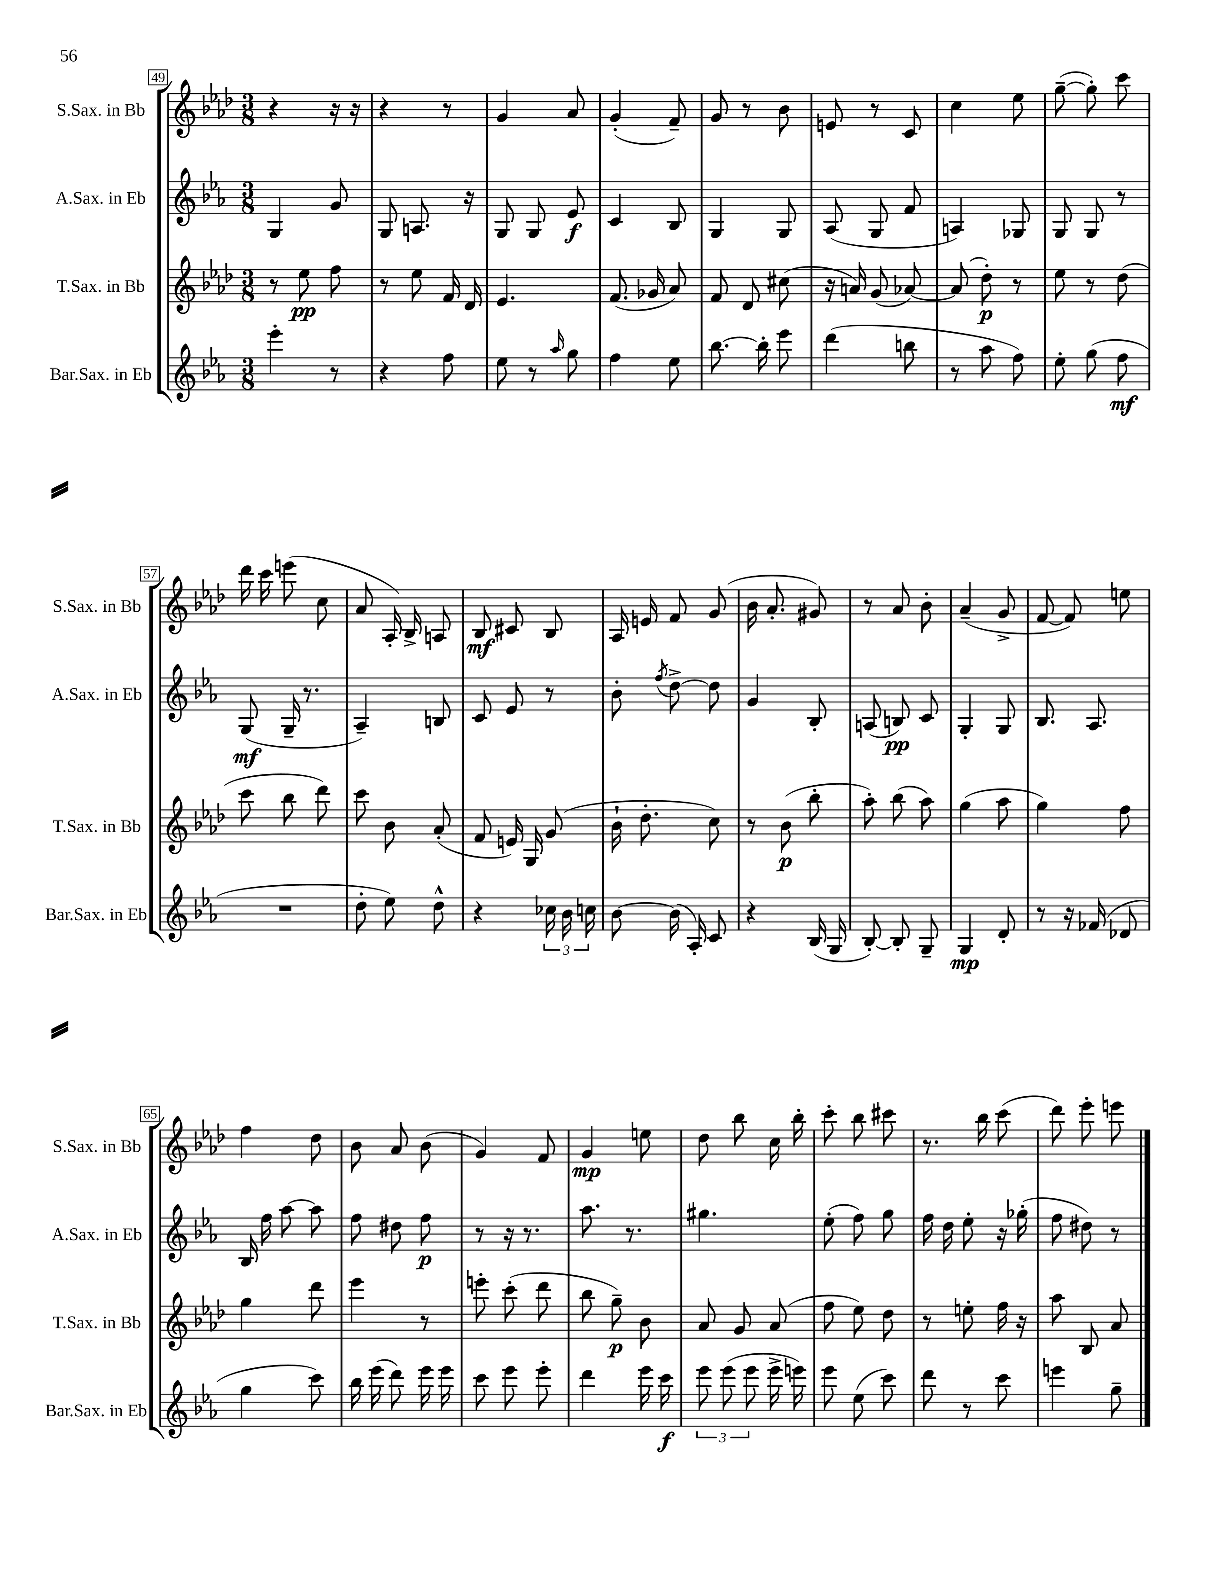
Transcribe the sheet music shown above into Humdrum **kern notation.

**kern	**dynam	**kern	**dynam	**kern	**dynam	**kern	**dynam
*part4	*part4	*part3	*part3	*part2	*part2	*part1	*part1
*staff4	*staff4	*staff3	*staff3	*staff2	*staff2	*staff1	*staff1
*I"Bar.Sax. in Eb	*	*I"T.Sax. in Bb	*	*I"A.Sax. in Eb	*	*I"S.Sax. in Bb	*
*I'Bar.Sax. in Eb	*	*I'T.Sax. in Bb	*	*I'A.Sax. in Eb	*	*I'S.Sax. in Bb	*
*clefG2	*	*clefG2	*	*clefG2	*	*clefG2	*
*k[b-e-a-]	*	*k[b-e-a-d-]	*	*k[b-e-a-]	*	*k[b-e-a-d-]	*
*M3/8	*	*M3/8	*	*M3/8	*	*M3/8	*
=49	=49	=49	=49	=49	=49	=49	=49
4eee-'\	.	8r	.	4G/	.	4r	.
.	.	8ee-\	pp	.	.	.	.
8r	.	8ff\	.	8g/	.	16r	.
.	.	.	.	.	.	16r	.
=50	=50	=50	=50	=50	=50	=50	=50
4r	.	8r	.	8G/	.	4r	.
.	.	8ee-\	.	8.An/	.	.	.
8ff\	.	16f/	.	.	.	8r	.
.	.	16d-/	.	16r	.	.	.
=51	=51	=51	=51	=51	=51	=51	=51
8ee-\	.	4.e-/	.	8G/	.	4g/	.
8r	.	.	.	8G/	.	.	.
16qqaa-/	.	.	.	.	.	.	.
8gg\	.	.	.	8e-/	f	8a-/	.
=52	=52	=52	=52	=52	=52	=52	=52
4ff\	.	(8.f/	.	4c/	.	(4g'/	.
.	.	16g-X/	.	.	.	.	.
8ee-\	.	8a-/)	.	8B-/	.	8f~/)	.
=53	=53	=53	=53	=53	=53	=53	=53
[8.bb-\	.	8f/	.	4G/	.	8g/	.
.	.	8d-/	.	.	.	8r	.
16bb-'\]	.	.	.	.	.	.	.
8eee-\	.	(8cc#X\	.	8G/	.	8b-\	.
=54	=54	=54	=54	=54	=54	=54	=54
(4ddd\	.	16r	.	(8A-/	.	8en/	.
.	.	16an/)	.	.	.	.	.
.	.	(8g/	.	8G/	.	8r	.
8bbn\	.	[8a-X/)	.	8f/	.	8c/	.
=55	=55	=55	=55	=55	=55	=55	=55
8r	.	(8a-/]	.	4An/)	.	4cc\	.
8aa-\	.	8dd-'\)	p	.	.	.	.
8ff\)	.	8r	.	8G-X/	.	8ee-\	.
=56	=56	=56	=56	=56	=56	=56	=56
8ee-'\	.	8ee-\	.	8G/	.	([8gg~\	.
(8gg\	.	8r	.	8G/	.	8gg'\])	.
8ff\	mf	(8dd-\	.	8r	.	8ccc\	.
!!LO:LB:g=z
=57	=57	=57	=57	=57	=57	=57	=57
4.r	.	8ccc\	.	(8G/	mf	16ddd-\	.
.	.	.	.	.	.	16ccc\	.
.	.	8bb-\	.	16G~/	.	(8eeen\	.
.	.	.	.	8.r	.	.	.
.	.	8ddd-\)	.	.	.	8cc\	.
=58	=58	=58	=58	=58	=58	=58	=58
8dd'\	.	8ccc\	.	4A-~/)	.	8a-/	.
8ee-\)	.	8b-\	.	.	.	16A-'/)	.
.	.	.	.	.	.	16B-^/	.
8dd^^\	.	(8a-'/	.	8Bn/	.	8An/	.
=59	=59	=59	=59	=59	=59	=59	=59
4r	.	8f/	.	8c/	.	8B-/	mf
.	.	16en/)	.	8e-/	.	8c#X/	.
.	.	16G/	.	.	.	.	.
24cc-X\	.	(8g/	.	8r	.	8B-/	.
24b-\	.	.	.	.	.	.	.
24ccn\	.	.	.	.	.	.	.
=60	=60	=60	=60	=60	=60	=60	=60
[8b-\	.	16b-`\	.	8b-'\	.	16A-/	.
.	.	8.dd-'\	.	.	.	16en/	.
.	.	.	.	8qff/	.	.	.
(16b-\]	.	.	.	[8dd^\	.	8f/	.
16A-'/)	.	.	.	.	.	.	.
8c/	.	8cc\)	.	8dd\]	.	(8g/	.
=61	=61	=61	=61	=61	=61	=61	=61
4r	.	8r	.	4g/	.	16b-\	.
.	.	.	.	.	.	8.a-'/	.
.	.	(8b-\	p	.	.	.	.
(16B-/	.	8bb-'\	.	8B-'/	.	8g#X/)	.
16G/	.	.	.	.	.	.	.
=62	=62	=62	=62	=62	=62	=62	=62
[8B-'/)	.	8aa-'\)	.	(8An/	.	8r	.
8B-'/]	.	(8bb-\	.	8Bn/)	pp	8a-/	.
8G~/	.	8aa-\)	.	8c/	.	8b-'\	.
=63	=63	=63	=63	=63	=63	=63	=63
4G/	mp	(4gg\	.	4G'/	.	(4a-~/	.
8d'/	.	8aa-\	.	8G/	.	8g^/	.
=64	=64	=64	=64	=64	=64	=64	=64
8r	.	4gg\)	.	8.B-/	.	[8f/	.
16r	.	.	.	.	.	8f/])	.
(16f-X/	.	.	.	8.A-/	.	.	.
8d-X/	.	8ff\	.	.	.	8een\	.
!!LO:LB:g=z
=65	=65	=65	=65	=65	=65	=65	=65
4gg\	.	4gg\	.	16B-/	.	4ff\	.
.	.	.	.	16ff\	.	.	.
.	.	.	.	[8aa-\	.	.	.
8ccc\)	.	8ddd-\	.	8aa-\]	.	8dd-\	.
=66	=66	=66	=66	=66	=66	=66	=66
16bb-\	.	4eee-\	.	8ff\	.	8b-\	.
(16eee-\	.	.	.	.	.	.	.
8ddd\)	.	.	.	8dd#X\	.	8a-/	.
16eee-\	.	8r	.	8ff\	p	(8b-\	.
16eee-\	.	.	.	.	.	.	.
=67	=67	=67	=67	=67	=67	=67	=67
8ccc\	.	8eeen'\	.	8r	.	4g/)	.
8eee-\	.	(8ccc'\	.	16r	.	.	.
.	.	.	.	8.r	.	.	.
8eee-'\	.	8ddd-\	.	.	.	8f/	.
=68	=68	=68	=68	=68	=68	=68	=68
4ddd\	.	8bb-\	.	8.aa-\	.	4g/	mp
.	.	8gg~\)	p	.	.	.	.
.	.	.	.	8.r	.	.	.
16eee-\	.	8b-\	.	.	.	8een\	.
16ccc\	f	.	.	.	.	.	.
=69	=69	=69	=69	=69	=69	=69	=69
12eee-\	.	8a-/	.	4.gg#X\	.	8dd-\	.
(12eee-\	.	.	.	.	.	.	.
.	.	8g/	.	.	.	8bb-\	.
12eee-\	.	.	.	.	.	.	.
16eee-^\	.	(8a-/	.	.	.	16cc\	.
16eeen\)	.	.	.	.	.	16bb-'\	.
=70	=70	=70	=70	=70	=70	=70	=70
8eee-\	.	8ff\	.	(8ee-'\	.	8ccc'\	.
(8ee-\	.	8ee-\)	.	8ff\)	.	8bb-\	.
8ccc\)	.	8dd-\	.	8gg\	.	8ccc#X\	.
=71	=71	=71	=71	=71	=71	=71	=71
8ddd\	.	8r	.	16ff\	.	8.r	.
.	.	.	.	16dd\	.	.	.
8r	.	8een'\	.	8ee-'\	.	.	.
.	.	.	.	.	.	16bb-\	.
8ccc\	.	16ff\	.	16r	.	(8ccc\	.
.	.	16r	.	(16gg-X'\	.	.	.
=72	=72	=72	=72	=72	=72	=72	=72
4eeen\	.	8aa-\	.	8ff\	.	8ddd-\)	.
.	.	8B-/	.	8dd#X\)	.	8eee-'\	.
8gg~\	.	8a-/	.	8r	.	8eeen\	.
==	==	==	==	==	==	==	==
*-	*-	*-	*-	*-	*-	*-	*-
